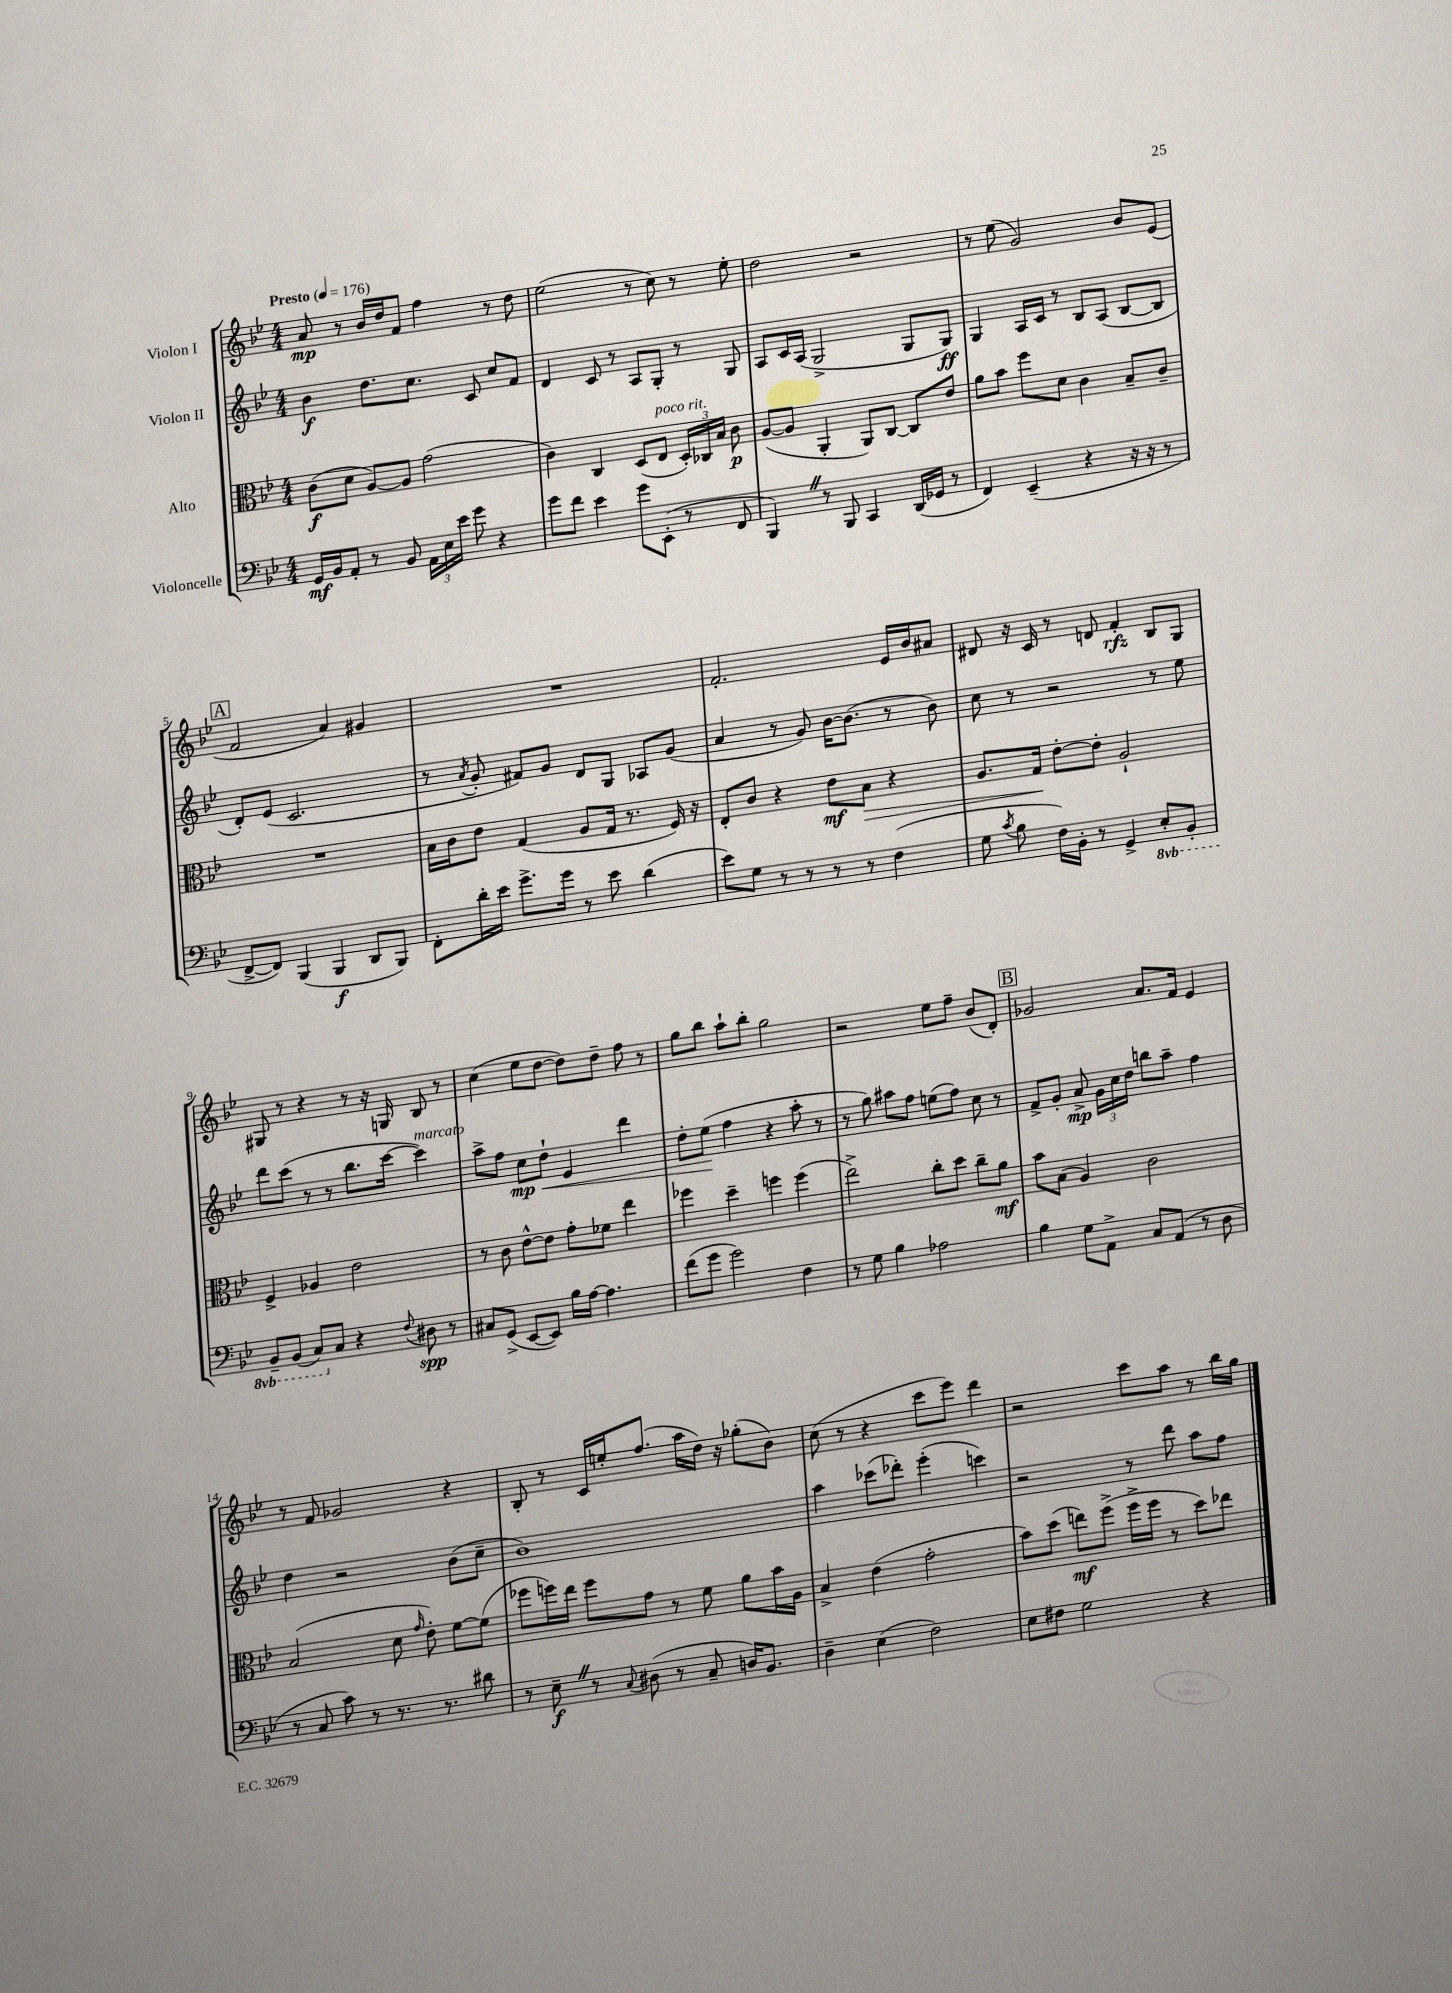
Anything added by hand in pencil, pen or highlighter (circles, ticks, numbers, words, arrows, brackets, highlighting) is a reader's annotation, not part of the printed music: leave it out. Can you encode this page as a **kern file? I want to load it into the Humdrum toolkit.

**kern	**dynam	**kern	**dynam	**kern	**dynam	**kern	**dynam
*part4	*part4	*part3	*part3	*part2	*part2	*part1	*part1
*staff4	*staff4	*staff3	*staff3	*staff2	*staff2	*staff1	*staff1
*I"Violoncelle	*	*I"Alto	*	*I"Violon II	*	*I"Violon I	*
*clefF4	*	*clefC3	*	*clefG2	*	*clefG2	*
*k[b-e-]	*	*k[b-e-]	*	*k[b-e-]	*	*k[b-e-]	*
*M4/4	*	*M4/4	*	*M4/4	*	*M4/4	*
*MM176	*	*MM176	*	*MM176	*	*MM176	*
=1	=1	=1	=1	=1	=1	=1	=1
!	!	!	!	!	!	!LO:TX:a:B:t=Presto	!
16GG/LL	mf	(8c\L	f	4b-\	f	8a/	mp
16BB-/J	.	.	.	.	.	.	.
8AA'/J	.	8d\J	.	.	.	8r	.
8r	.	[8A/L)	.	8.dd\L	.	16b-/LL	.
.	.	.	.	.	.	16dd/J	.
8BB-/	.	8A/J]	.	.	.	8f/J	.
.	.	.	.	8.cc\J	.	.	.
24AA\LL	.	(2g\	.	.	.	4ff\	.
24E-\	.	.	.	.	.	.	.
24e-\JJ	.	.	.	.	.	.	.
8g\	.	.	.	8c/	.	.	.
4r	.	.	.	8cc/L	.	8r	.
.	.	.	.	8f/J	.	8dd\	.
=2	=2	=2	=2	=2	=2	=2	=2
8g\L	.	4c\)	.	4d/	.	(2ee-\	.
8f\J	.	.	.	.	.	.	.
4e-\	.	4C/	.	8c/	.	.	.
.	.	.	.	8r	.	.	.
8g\L	.	(8D/L	.	8A/L	.	8r	.
!	!	!LO:TX:a:i:t=poco rit.	!	!	!	!	!
(8EE-'\J	.	8E-/J	.	8G'/J	.	8cc\)	.
8r	.	24D'/LL)	.	8r	.	8r	.
.	.	24C-X/	.	.	.	.	.
.	.	24B-/JJ	.	.	.	.	.
8FF/	.	8c\	p	8G/	.	8ee-'\	.
=3	=3	=3	=3	=3	=3	=3	=3
4BBB-Z/)	.	([8A/L	.	8A/L	.	2dd\	.
.	.	8A/J]	.	16c/L	.	.	.
.	.	.	.	(16A/JJ	.	.	.
8r	.	4AA'/	.	2G^/	.	.	.
8BBB-/	.	.	.	.	.	.	.
4CC/	.	8AA/L)	.	.	.	2r	.
.	.	[8C/J	.	.	.	.	.
(16DD/LL	.	8C/L]	.	8G/L	.	.	.
16GG-X/JJ	.	.	.	.	.	.	.
8r	.	8e-/J	.	8G/J)	ff	.	.
=4	=4	=4	=4	=4	=4	=4	=4
4FF/)	.	8a\L	.	4G/	.	8r	.
.	.	8b-\J	.	.	.	(8ee-\	.
(4EE-~/	.	8ff\L	.	16A/LL	.	2g/)	.
.	.	.	.	16c/JJ	.	.	.
.	.	8d\J	.	8r	.	.	.
4r	.	4c\	.	8B-/L	.	.	.
.	.	.	.	(8A/J	.	.	.
16r	.	8B-~/L	.	[8B-/L	.	8b-/L	.
16r	.	.	.	.	.	.	.
8r	.	8c~/J	.	8B-/J]	.	(8e-/J	.
!!LO:LB:g=z
!!LO:REH:place=s1:t=A
=5	=5	=5	=5	=5	=5	=5	=5
[8FF^/L	.	1r	.	8d'/L)	.	2f/	.
8FF/J])	.	.	.	(8e-/J	.	.	.
(4BBB-/	.	.	.	2.c/	.	.	.
4BBB-/	f	.	.	.	.	4a/)	.
8DD/L	.	.	.	.	.	4g#X/	.
8BBB-/J)	.	.	.	.	.	.	.
=6	=6	=6	=6	=6	=6	=6	=6
8FF'\L	.	16B-\LL	.	8r	.	1r	.
.	.	16c\J	.	.	.	.	.
.	.	.	.	8qa/	.	.	.
16d'\L	.	8e-\J	.	8g'/	.	.	.
16e-\JJ	.	.	.	.	.	.	.
8.g^\L	.	(4G/	.	8f#X/L)	.	.	.
.	.	.	.	8g/J	.	.	.
16g\Jk	.	.	.	.	.	.	.
8r	.	8A/L	.	8d/L	.	.	.
8e-\	.	16G/Jk	.	8G/J	.	.	.
.	.	8.r	.	.	.	.	.
(4d\	.	.	.	8A-X/L	.	.	.
.	.	16F/)	.	(8g/J	.	.	.
.	.	16r	.	.	.	.	.
=7	=7	=7	=7	=7	=7	=7	=7
8e-\L)	.	8E-'/L	.	4a/	.	2.f'/	.
8G\J	.	8c/J	.	.	.	.	.
8r	.	4r	.	8r	.	.	.
8r	.	.	.	8g/)	.	.	.
8r	.	8e-\L	mf	[16b-\KL	.	.	.
.	.	.	.	(8.b-\J]	.	.	.
!	!	!	!LO:HP:b	!	!	!	!
8r	.	8B-\J	>	.	.	.	.
(4F\	.	4r	.	8r	.	16e-/LL	.
.	.	.	.	.	.	16b-/J	.
.	.	.	.	8b-\)	.	8a#X/J	.
=8	=8	=8	=8	=8	=8	=8	=8
8G\	.	8.A/L	.	8cc\	.	8d#X/	.
8qc/	.	.	.	.	.	.	.
8B-\	.	.	.	8r	.	16r	.
.	.	16G/Jk	.	.	.	16c/	.
16F\LL)	.	[8e-'\L	]	2r	.	8r	.
16BB-'\JJ	.	.	.	.	.	.	.
8r	.	8e-'\J]	.	.	.	8dn/	.
4GG^/	.	2A`/	.	.	.	4f'/	rfz
*8ba	*	*	*	*	*	*	*
8EE-'/L	.	.	.	8r	.	8B-/L	.
8BBB-'/J	.	.	.	8ee-\	.	8G/J	.
!!LO:LB:g=z
=9	=9	=9	=9	=9	=9	=9	=9
8BBB-~/L	.	4F^/	.	8ddd\L	.	8G#X/	.
(8BBB-/J	.	.	.	(8ccc\J	.	8r	.
8CC/L)	.	4A-X/	.	8r	.	4r	.
*X8ba	*	*	*	*	*	*	*
8C/J	.	.	.	8r	.	.	.
4r	.	2e-\	.	8.bb-\L	.	8r	.
.	.	.	.	.	.	16r	.
.	.	.	.	[16ccc\Jk	.	16Gn/	.
8qqF/	.	.	.	.	.	.	.
!	!	!	!	!LO:TX:a:i:t=marcato	!	!	!
8D#X\	spp	.	.	4ccc\])	.	8B-/	.
8r	.	.	.	.	.	8r	.
=10	=10	=10	=10	=10	=10	=10	=10
8C#X/L	.	8r	.	8aa^\L	.	(4cc\	.
(8GG^/J	.	8c\	.	8ff\J	.	.	.
!	!	!	!	!	!LO:HP:b	!	!
[8EE-/L	.	[8e-^^\L	.	8cc\L	< mp	8ee-\L	.
8EE-/J])	.	8e-\J]	.	8dd`\J	.	[8dd\J	.
16B-\LL	.	8g'\L	.	4e-/	.	8dd\L])	.
[16A\JJ	.	.	.	.	.	.	.
4.A\]	.	8f-X\J	.	.	.	8dd~\J	.
.	.	4ee-\	.	4ddd\	.	8ff\	.
.	.	.	.	.	.	8r	.
=11	=11	=11	=11	=11	=11	=11	=11
(8f\L	.	4ff-X\	.	8dd'\L	.	8gg\L	.
8g\J	.	.	.	(8ee-\J	.	8bb-\J	.
2g\)	.	4dd~\	.	4ff\	[	8aa`\L	.
.	.	.	.	.	.	8bb-'\J	.
.	.	4ffn\	.	4r	.	2gg\	.
4F\	.	(4ff\	.	8aa'\	.	.	.
.	.	.	.	8r	.	.	.
=12	=12	=12	=12	=12	=12	=12	=12
8r	.	2ee-^\)	.	8r	.	2r	.
8G\	.	.	.	8gg\)	.	.	.
4B-\	.	.	.	8aa#X\L	.	.	.
.	.	.	.	8ff\J	.	.	.
2A-X\	.	8cc'\L	.	(8een\L	.	8ee-\L	.
.	.	8dd\J	.	8ff\J)	.	8ff~\J	.
.	.	8cc~\L	.	8cc\	.	(8b-/L	.
.	.	8a\J	mf	8r	.	8d'/J)	.
!!LO:REH:place=s1:t=B
=13	=13	=13	=13	=13	=13	=13	=13
4B-\	.	8b-\L	.	8f^/L	.	2g-X/	.
.	.	(8B-\J	.	8g'/J	.	.	.
8G\L	.	4A/)	.	8a^/	mp	.	.
8AA^\J	.	.	.	24g\LL	.	.	.
.	.	.	.	24cc\	.	.	.
.	.	.	.	24dd\JJ	.	.	.
8C/L	.	2c\	.	8bbn\L	.	8.a/L	.
(8AA/J	.	.	.	8aa~\J	.	.	.
.	.	.	.	.	.	16f/Jk	.
8r	.	.	.	4ff\	.	4e-/	.
8D\	.	.	.	.	.	.	.
!!LO:LB:g=z
=14	=14	=14	=14	=14	=14	=14	=14
8r	.	(2B-/	.	4dd\	.	8r	.
8C/	.	.	.	.	.	8f/	.
8c\)	.	.	.	2r	.	2g-X/	.
8r	.	.	.	.	.	.	.
8.r	.	8d\	.	.	.	.	.
.	.	16qqg/	.	.	.	.	.
.	.	8e-'\)	.	.	.	.	.
8.r	.	.	.	.	.	.	.
.	.	[8f\L	.	(8b-\L	.	4r	.
8d#X\	.	(8f\J]	.	8cc~\J	.	.	.
=15	=15	=15	=15	=15	=15	=15	=15
8r	.	8ff-X\L	.	1b-)	.	8B-'/	.
8E-~Z\	f	16ffn\L)	.	.	.	8r	.
.	.	16ee-\JJ	.	.	.	.	.
8r	.	8ff\L	.	.	.	16c/LL	.
.	.	.	.	.	.	16een'/J	.
8qqC/	.	.	.	.	.	.	.
(8D#X\	.	8g\J	.	.	.	(8.ff/J	.
8r	.	8r	.	.	.	.	.
.	.	.	.	.	.	16aa\LL	.
8C~/	.	8f\	.	.	.	16dd\JJ)	.
.	.	.	.	.	.	16r	.
16Dn/KL)	.	8a\L	.	.	.	(8gg-X'\L	.
8.BB-/J	.	.	.	.	.	.	.
.	.	16b-\L	.	.	.	8b-\J)	.
.	.	16A\JJ	.	.	.	.	.
=16	=16	=16	=16	=16	=16	=16	=16
4D~\	.	4B-^/	.	4aa\	.	(8cc\	.
.	.	.	.	.	.	8r	.
(4E-\	.	(4e-\	.	(8ccc-X\L	.	4r	.
.	.	.	.	8ddd-X'\J)	.	.	.
2F\)	.	2g'\	.	(4eee-'\	.	8ccc\L	.
.	.	.	.	.	.	8eee-\J)	.
.	.	.	.	4cccn\)	.	4ddd\	.
=17	=17	=17	=17	=17	=17	=17	=17
8E-\L	.	8b-\L)	.	2r	.	2r	.
8F#X\J	.	(8dd\J	.	.	.	.	.
2G\	.	8een\L)	mf	.	.	.	.
.	.	(8ff^\J	.	.	.	.	.
.	.	16ff^\LL	.	8r	.	8ccc\L	.
.	.	16ff\JJ	.	.	.	.	.
.	.	8r	.	8ddd\	.	8aa\J	.
4r	.	8dd\L)	.	8aa\L	.	8r	.
.	.	8ee-X\J	.	8ff\J	.	16bb-\LL	.
.	.	.	.	.	.	16gg\JJ	.
==	==	==	==	==	==	==	==
*-	*-	*-	*-	*-	*-	*-	*-
